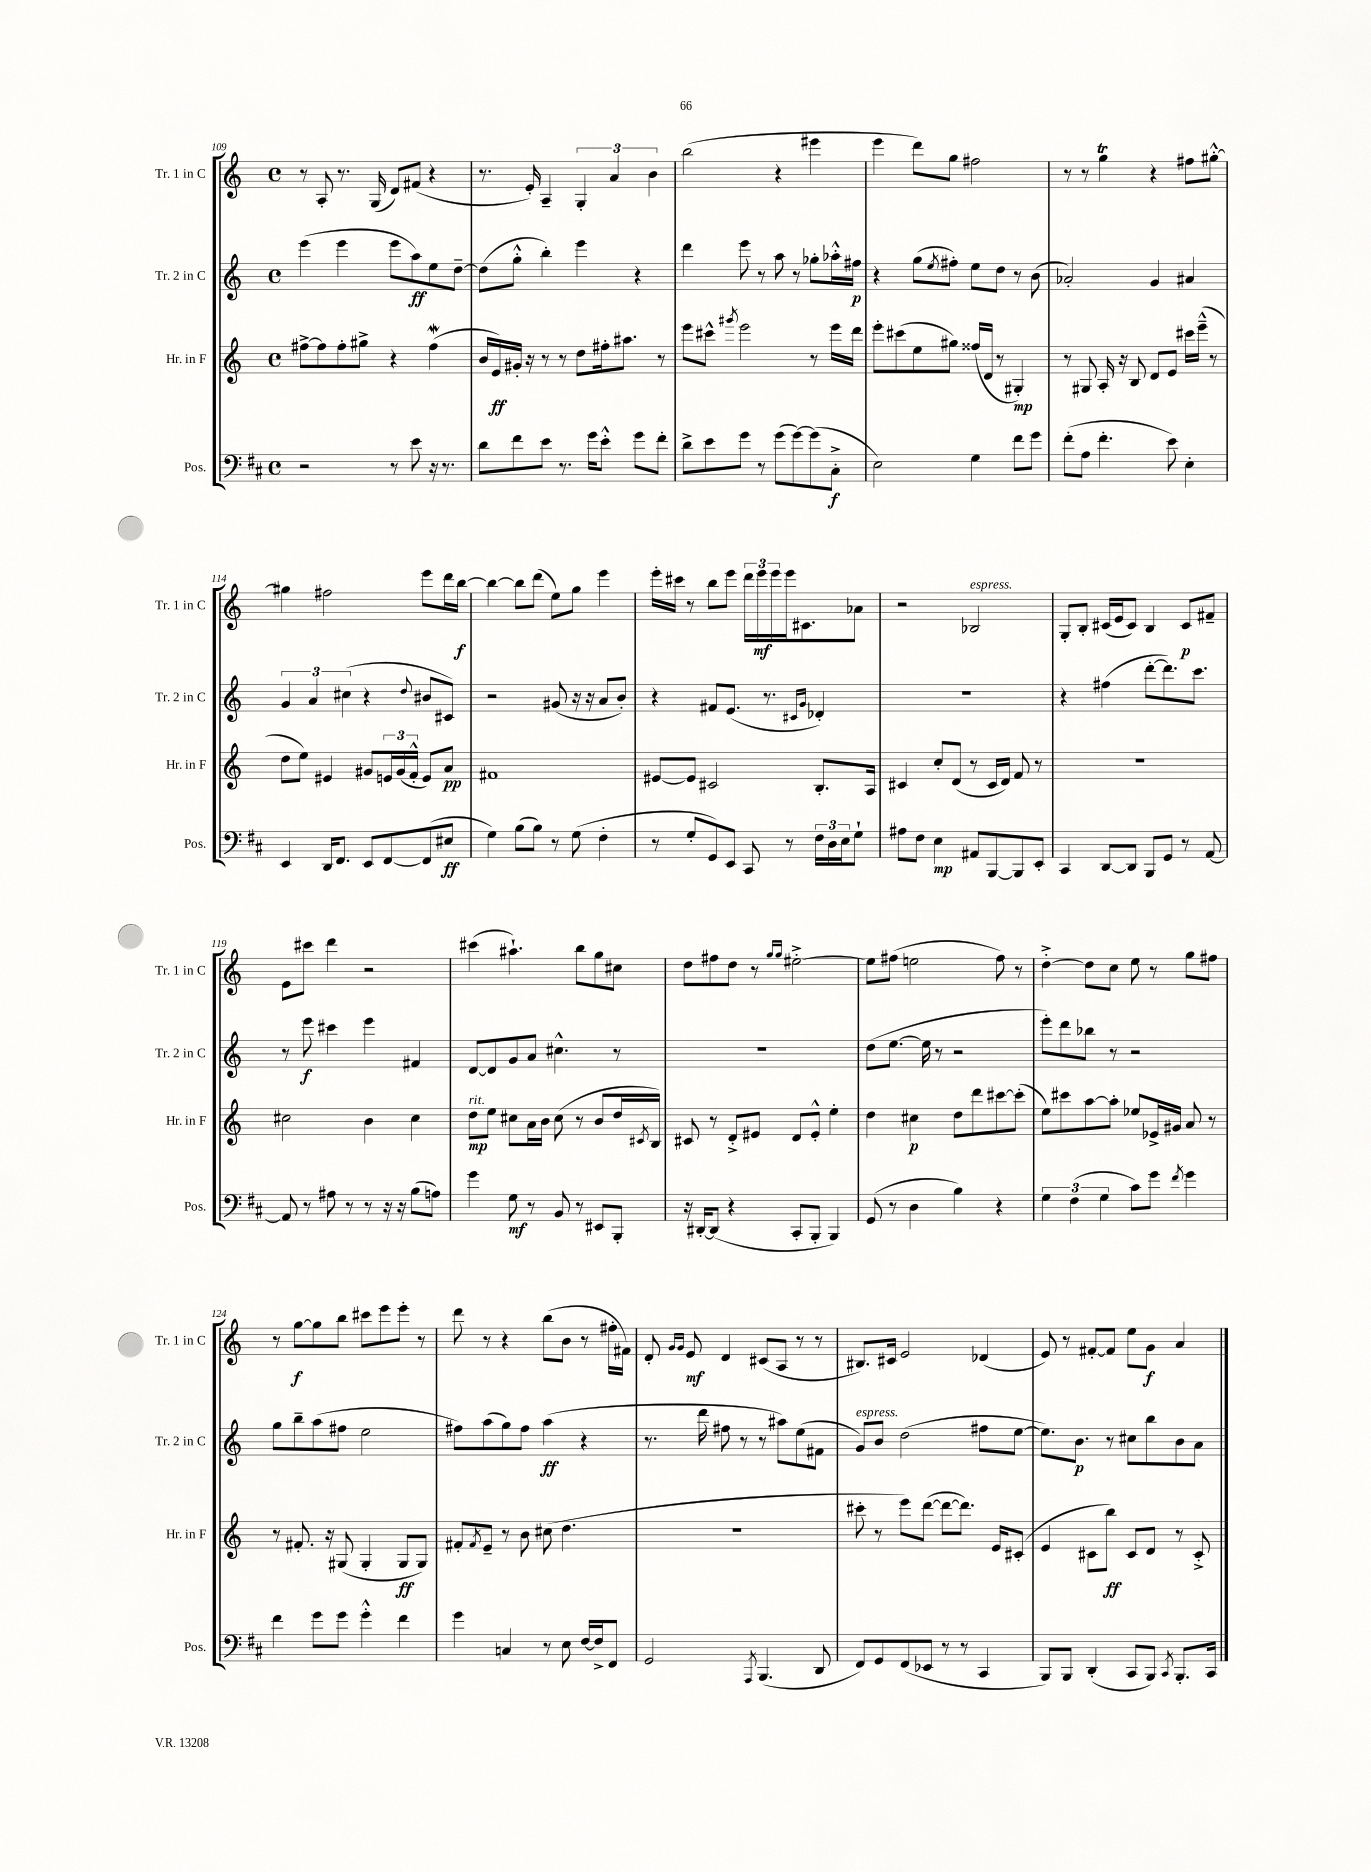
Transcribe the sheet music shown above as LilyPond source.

<<
\new StaffGroup <<
\new Staff = "s0" \with { instrumentName = "Tr. 1 in C" shortInstrumentName = "Tr. 1 in C" } {
    \clef treble \key c \major \defaultTimeSignature \time 4/4
    r8 a8-. r8. g16( d'8) fis'8( r4 |
    r8. e'16-.) a4-- \tuplet 3/2 { g4-. a'4 b'4 } |
    b''2( r4 eis'''4 |
    e'''4 d'''8) g''8 fis''2 |
    r8 r8 g''4\trill r4 fis''8 gis''8~-.-^ |
    gis''4 fis''2 e'''8 d'''16 b''16~\f |
    b''4~ b''8 d'''8( e''8) g''8 e'''4 |
    e'''16-. cis'''16 r8 b''8 e'''8 \tuplet 3/2 { d'''16 e'''16\mf e'''16 } e'''16 cis'8. aes'8 |
    r2 bes2^\markup { \italic "espress." } |
    g8-. b8-. cis'16( e'16 cis'8) b4 cis'8\p fis'8-- |
    e'8 cis'''8 d'''4 r2 |
    cis'''4( ais''4.-!) b''8 g''8 cis''8 |
    d''8 fis''8 d''8 r8 \grace { g''16 g''16 } eis''2~-.-> |
    eis''8 fis''8( e''2 fis''8) r8 |
    d''4~-.-> d''8 c''8 e''8 r8 g''8 fis''8 |
    r8 g''8~\f g''8 b''8 cis'''8 e'''8 e'''8-. r8 |
    d'''8 r8 r4 b''8( b'8 r8 fis''16-. fis'16) |
    d'8-. \grace { g'16 g'16 } e'8\mf d'4 cis'8( a8 r8 r8 |
    bis8.) cis'16 e'2 des'4( |
    e'8) r8 fis'8~-. fis'8 e''8 g'8\f a'4 \bar "|." |
}
\new Staff = "s1" \with { instrumentName = "Tr. 2 in C" shortInstrumentName = "Tr. 2 in C" } {
    \clef treble \key c \major \defaultTimeSignature \time 4/4
    e'''4( e'''4 e'''8 a''8\ff) e''8 d''8~-- |
    d''8( g''8-.-^ b''4-.) e'''4 r4 |
    d'''4 e'''8 r8 a''8 r8 ges''8-. aes''16-.-^ fis''16\p |
    r4 g''8( \acciaccatura { e''8 } fis''8-.) e''8 d''8 r8 b'8( |
    aes'2-.) g'4 ais'4 |
    \tuplet 3/2 { g'4 a'4 cis''4( } r4 \appoggiatura { d''8 } bis'8 cis'8) |
    r2 gis'8( r16 r16 a'8 b'8-.) |
    r4 fis'8 e'8.( r8. \grace { cis'16 g'16 } des'4-.) |
    R1 |
    r4 fis''4( d'''8~-. d'''8.) c'''8. |
    r8 e'''8\f cis'''4 e'''4 fis'4 |
    d'8~ d'8 g'8 a'8 cis''4.-^ r8 |
    r1 |
    d''8( e''8.~ e''16 r8 r2 |
    e'''8-.) d'''8 bes''8 r8 r2 |
    g''8 b''8-- a''8( fis''8 e''2 |
    fis''8) a''8( g''8) fis''8 a''4\ff( r4 |
    r8. d'''16 fis''8 r8 r8 ais''8) e''8( fis'8 |
    g'8^\markup { \italic "espress." }) b'8 d''2( fis''8 e''8~ |
    e''8.) b'8.\p r8 cis''8 b''8 b'8 a'8 \bar "|." |
}
\new Staff = "s2" \with { instrumentName = "Hr. in F" shortInstrumentName = "Hr. in F" } {
    \clef treble \key c \major \defaultTimeSignature \time 4/4
    fis''8~-> fis''8 fis''8-. gis''8-> r4 fis''4\mordent( |
    b'16 e'16\ff) gis'16-. r16 r8 r8 d''8 fis''16-. ais''8. r8 |
    e'''8 cis'''8-^ \acciaccatura { gis'''8 } e'''2 r8 e'''16 d'''16 |
    e'''8-. cis'''8( e''8 gis''8) fisis''16( d'16 r8 gis4-.\mp) |
    r8 gis8 a16-. r16 b8 d'8 e'8 cis'''16 e'''16---^( r8 |
    d''8 e''8) eis'4 gis'8 \tuplet 3/2 { e'16 gis'16( f'16-.-^ } e'8) a'8\pp |
    fis'1 |
    eis'8~ eis'8 cis'2 b8.-. a16 |
    cis'4 c''8-. d'8( r8 cis'16 d'16) f'8 r8 |
    R1 |
    cis''2 b'4 cis''4 |
    d''8\mp^\markup { \italic "rit." } e''8 cis''8 a'16 b'16 cis''8( r8 b'8 d''16 \acciaccatura { cis'8 } b16) |
    cis'8 r8 d'8-.-> eis'8 d'8 eis'8-.-^ e''4-. |
    d''4 cis''4\p d''8 d'''8 cis'''8~ cis'''8-.( |
    e''8) cis'''8 a''8~ a''8-. ees''8 ees'16-> gis'16 a'8 r8 |
    r8 fis'8.-. r16 gis8( gis4-. gis8\ff gis8) |
    fis'8-. \acciaccatura { fis'8 } e'8-- r8 b'8 cis''8( d''4. |
    R1 |
    cis'''8-. r8 e'''8) d'''8~( d'''8~ d'''8.) e'16 cis'8-.( |
    e'4 cis'8 b''8\ff) cis'8 d'8 r8 cis'8-.-> \bar "|." |
}
\new Staff = "s3" \with { instrumentName = "Pos." shortInstrumentName = "Pos." } {
    \clef bass \key d \major \defaultTimeSignature \time 4/4
    r2 r8 e'8 r16 r8. |
    d'8 fis'8 e'8 r8. g'16 e'8-.-^ g'8 fis'8-. |
    d'8-> e'8 g'8 r8 g'8( g'8~) g'8( cis8-.->\f |
    e2) g4 fis'8 g'8 |
    fis'8-.( a8 fis'4.-. e'8) e4-. |
    e,4 d,16 fis,8. e,8 fis,8~ fis,8( eis8\ff |
    g4) b8( b8) r8 g8( fis4-. |
    r8 g8-. g,8) e,8 cis,8 r8 \tuplet 3/2 { fis16 d16 e16 } g8-! |
    ais8 fis8 e4\mp ais,8 b,,8~ b,,8 e,8-. |
    cis,4 d,8~ d,8 b,,8 g,8 r8 a,8~ |
    a,8 r8 ais8 r8 r8 r16 r16 b8( a8) |
    g'4 g8\mf r8 b,8 r8 eis,8 b,,8-. |
    r16 dis,16~-. dis,8( r4 cis,8-. b,,8-. b,,4) |
    g,8( r8 d4 b4) r4 |
    \tuplet 3/2 { g4 fis4( g4 } cis'8) g'8 \acciaccatura { fis'8 } g'4 |
    fis'4 g'8 g'8 g'4-.-^ fis'4 |
    g'4 c4 r8 e8 fis16~ fis16-> fis,8 |
    g,2 \acciaccatura { a,,8 } b,,4.( d,8 |
    fis,8) g,8 fis,8( ees,8 r8 r8 cis,4 |
    b,,8) b,,8 d,4-.( cis,8 b,,8) \acciaccatura { cis,8 } b,,8.-. cis,16 \bar "|." |
}
>>
>>
\layout { \context { \Score currentBarNumber = #109 } }
